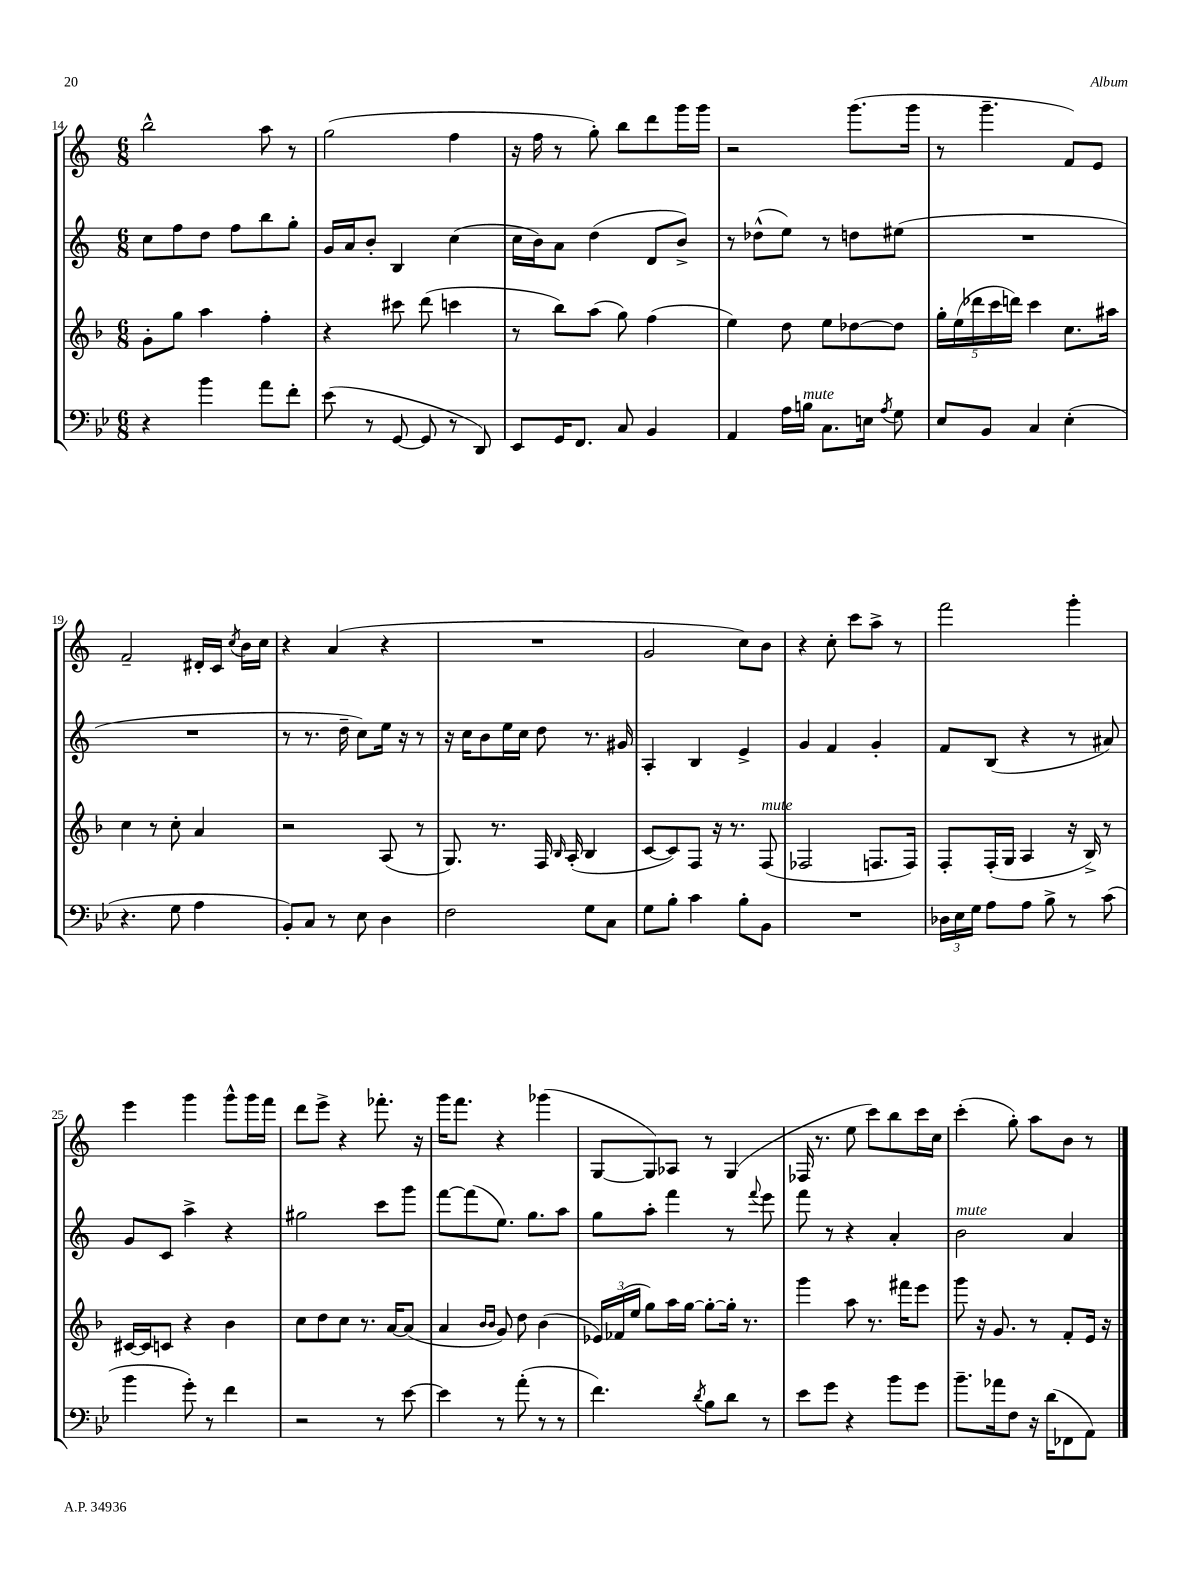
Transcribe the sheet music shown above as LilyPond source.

<<
\new StaffGroup <<
\new Staff = "s0" {
    \clef treble \key c \major \numericTimeSignature \time 6/8
    \autoBeamOff b''2-^ a''8 r8 |
    g''2( f''4 |
    r16 f''16 r8 g''8-.) b''8[ d'''8 g'''16 g'''16] |
    r2 g'''8.[( g'''16] |
    r8 g'''4.-- f'8[) e'8] |
    f'2-- dis'16[-. c'16] \acciaccatura { c''8 } b'16[ c''16] |
    r4 a'4( r4 |
    R2. |
    g'2 c''8[) b'8] |
    r4 c''8-. c'''8[ a''8]-> r8 |
    f'''2 g'''4-. |
    e'''4 g'''4 g'''8[-^ g'''16 f'''16] |
    d'''8[ e'''8]-> r4 fes'''8.-. r16 |
    g'''16[ f'''8.] r4 ges'''4( |
    g8[~ g8) aes8] r8 g4( |
    fes16 r8. e''8 c'''8[) b''8 c'''16 c''16] |
    c'''4-.( g''8-.) a''8[ b'8] r8 \bar "|." |
}
\new Staff = "s1" {
    \clef treble \key c \major \numericTimeSignature \time 6/8
    \autoBeamOff c''8[ f''8 d''8] f''8[ b''8 g''8]-. |
    g'16[ a'16 b'8]-. b4 c''4( |
    c''16[ b'16) a'8] d''4( d'8[ b'8]->) |
    r8 des''8[-^( e''8]) r8 d''8[ eis''8]( |
    R2. |
    R2. |
    r8 r8. d''16-- c''8[) e''16] r16 r8 |
    r16 c''16[ b'8 e''16 c''16] d''8 r8. gis'16 |
    a4-. b4 e'4-> |
    g'4 f'4 g'4-. |
    f'8[ b8]( r4 r8 ais'8) |
    g'8[ c'8] a''4-> r4 |
    gis''2 c'''8[ g'''8] |
    f'''8[~ f'''8( e''8.]) g''8.[ a''8] |
    g''8[ a''8]-. f'''4 r8 \appoggiatura { f'''8 } e'''8 |
    f'''8 r8 r4 a'4-. |
    b'2^\markup { \italic "mute" } a'4 \bar "|." |
}
\new Staff = "s2" {
    \clef treble \key f \major \numericTimeSignature \time 6/8
    \autoBeamOff g'8[-. g''8] a''4 f''4-. |
    r4 cis'''8 d'''8( c'''4 |
    r8 bes''8[) a''8]( g''8) f''4( |
    e''4) d''8 e''8[ des''8~ des''8] |
    \tuplet 5/4 { g''16[-. e''16( des'''16 c'''16 d'''16]) } c'''4 c''8.[ ais''16] |
    c''4 r8 c''8-. a'4 |
    r2 a8( r8 |
    g8.) r8. f16 \grace { bes16 } a16-.( bes4 |
    c'8[~ c'8) f8] r16 r8. f8^\markup { \italic "mute" }( |
    fes2 f8.[ f16]) |
    f8[-. f16-.( g16] a4 r16 bes16->) r8 |
    cis'16[~ cis'16 c'8] r4 bes'4 |
    c''8[ d''8 c''8] r8. a'16[~ a'8]( |
    a'4 \grace { bes'16[ bes'16] } g'8) d''8 bes'4( |
    \tuplet 3/2 { ees'16[) fes'16( e''16] } g''8[) a''16 g''16]~ g''8[~-. g''16]-. r8. |
    g'''4 a''8 r8. fis'''16[ e'''8] |
    g'''8 r16 g'8. r8 f'8[-. e'16] r16 \bar "|." |
}
\new Staff = "s3" {
    \clef bass \key bes \major \numericTimeSignature \time 6/8
    \autoBeamOff r4 bes'4 a'8[ f'8]-. |
    ees'8( r8 g,8~ g,8 r8 d,8) |
    ees,8[ g,16 f,8.] c8 bes,4 |
    a,4 a16[ b16]^\markup { \italic "mute" } c8.[ e16] \acciaccatura { a8 } g8 |
    ees8[ bes,8] c4 ees4-.( |
    r4. g8 a4 |
    bes,8[-.) c8] r8 ees8 d4 |
    f2 g8[ c8] |
    g8[ bes8]-. c'4 bes8[-. bes,8] |
    R2. |
    \tuplet 3/2 { des16[ ees16 g16] } a8[ a8] bes8-> r8 c'8( |
    bes'4 g'8-.) r8 f'4 |
    r2 r8 ees'8~ |
    ees'4 r8 a'8-.( r8 r8 |
    f'4.) \acciaccatura { d'8 } bes8[ d'8] r8 |
    ees'8[ g'8] r4 bes'8[ g'8] |
    bes'8.[-- aes'16 f8] r16 d'16[( fes,8 a,8]) \bar "|." |
}
>>
>>
\layout { \context { \Score currentBarNumber = #14 } }
